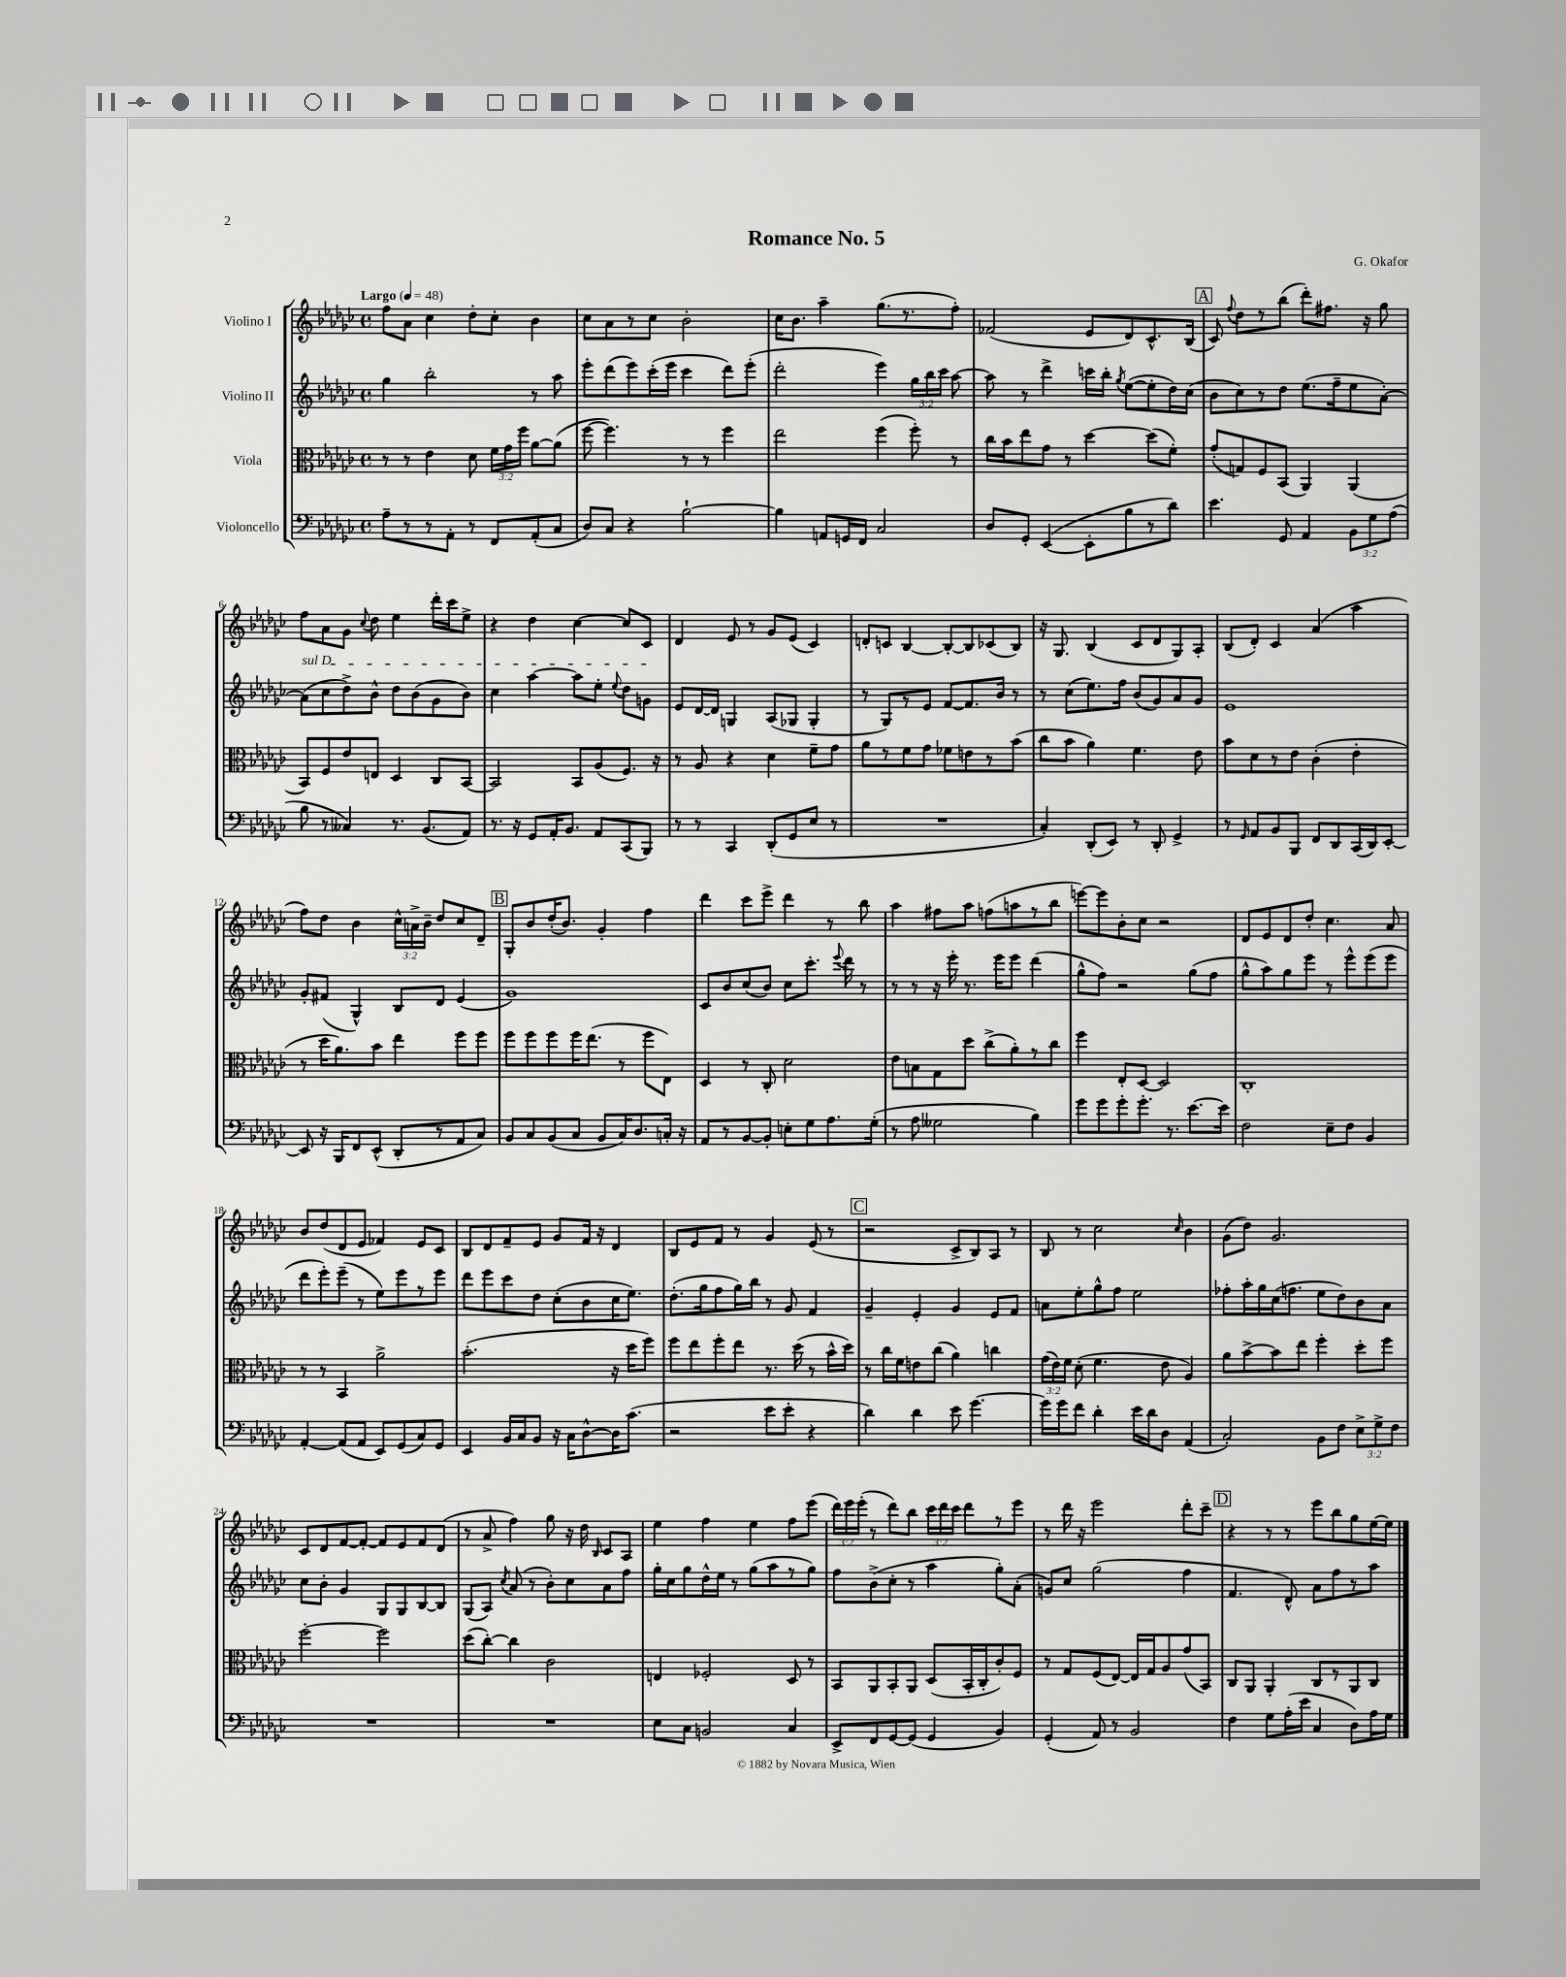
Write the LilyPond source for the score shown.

\header { title = "Romance No. 5" composer = "G. Okafor" }
<<
\new StaffGroup <<
\new Staff = "s0" \with { instrumentName = "Violino I" } {
    \clef treble \key ges \major \defaultTimeSignature \time 4/4 \override Staff.TupletNumber.text = #tuplet-number::calc-fraction-text \tempo "Largo" 4 = 48
    \autoBeamOff f''8[ aes'8] ces''4 des''8[-. ces''8]-. bes'4 |
    ces''8[ aes'8 r8 ces''8] bes'2-. |
    ces''16[ bes'8.] aes''4-- ges''8.[( r8. f''8]-.) |
    fes'2( ees'8[ des'8) ces'8.-^ bes16]( |
    \mark \markup { \box "A" } ces'8) \appoggiatura { f''8 } des''8[ r8 bes''8]( des'''8[-.) fis''8.] r16 ges''8 |
    f''8[ aes'8 ges'8] \appoggiatura { ces''8 } des''8 ees''4 des'''16[-. ces'''16 ees''8]-> |
    r4 des''4 ces''4~ ces''8[ ces'8] |
    des'4 ees'8 r8 ges'8[ ees'8]( ces'4) |
    d'8[-. c'8] bes4~ bes8[~-. bes8 ces'8( bes8]) |
    r16 ges8. bes4( ces'8[ des'8 ges8) aes8]-. |
    bes8[( des'8]-.) ces'4 aes'4( aes''4 |
    f''8[) des''8] bes'4 \tuplet 3/2 { ces''16[-^ a'16-> bes'16]-- } des''8[ ces''8 des'8]-- |
    \mark \markup { \box "B" } ges8[-. bes'8 des''16-.( bes'8.]) ges'4-. f''4 |
    des'''4 ces'''8[ ees'''8]-> des'''4 r8 bes''8 |
    aes''4 fis''8[ aes''8] f''8[( a''8 r8 bes''8] |
    e'''8[~) e'''8 bes'8-. ces''8] r2 |
    des'8[ ees'8 des'8 des''8]-. ces''4. aes'8 |
    bes'8[ des''8( des'8 ees'8] fes'4) ees'8[ ces'8] |
    bes8[ des'8 f'8-- ees'8] ges'8[ f'16] r16 des'4 |
    bes8[ ees'8 f'8] r8 ges'4 ees'8( r8 |
    \mark \markup { \box "C" } r2 ces'8[-> bes8) aes8] r8 |
    bes8 r8 ces''2 \grace { ces''16 } bes'4 |
    ges'8[( des''8]) ges'2. |
    ces'8[ des'8 f'8~ f'8]~-. f'8[ ees'8 f'8 des'8]( |
    r8 aes'8-> f''4) ges''8 r16 des''16 \grace { bes16 } ces'8[ aes8] |
    ees''4 f''4 ees''4 f''8[ ees'''8]( |
    \tuplet 3/2 { des'''16[) ees'''16 ees'''16]-.( } r8 des'''8[) bes''8] \tuplet 3/2 { ces'''16[ des'''16 ces'''16] } des'''8[ r8 ees'''8] |
    r8 des'''16 r16 ees'''2 des'''8[-. ces'''8]-- |
    \mark \markup { \box "D" } r4 r8 r8 ees'''8[ bes''8 ges''8 ees''16~ ees''16] \bar "|." |
}
\new Staff = "s1" \with { instrumentName = "Violino II" } {
    \clef treble \key ges \major \defaultTimeSignature \time 4/4 \override Staff.TupletNumber.text = #tuplet-number::calc-fraction-text
    \autoBeamOff ges''4 bes''2-. r8 aes''8 |
    ees'''8[-. des'''8( ees'''8) ces'''16-.( ees'''16] ces'''4 des'''8[) ees'''8]-.( |
    des'''2-. ees'''4) \tuplet 3/2 { ges''16[ bes''16 ces'''16] } aes''8~ |
    aes''8 r8 des'''4-> c'''16[ bes''16]-. \acciaccatura { ges''8 } ees''8[~( ees''8-. des''16) ces''16]( |
    \mark \markup { \box "A" } bes'8[ ces''8) r8 des''8] ees''8.[( f''16-- ees''8 aes'8]~-.) |
    \once \override TextSpanner.bound-details.left.text = \markup { \italic "sul D" } aes'8[\startTextSpan( ces''8 des''8->) bes'8]-^ des''8[ bes'8( ges'8 bes'8]) |
    ces''4 aes''4~ aes''8[ ees''8]-. \appoggiatura { ees''8 } des''8[ g'8]\stopTextSpan |
    ees'8[ des'16~ des'16] g4 aes8[( ges8] ges4-. |
    r8 ges8[) r8 ees'8] f'8[~ f'8. bes'16] r8 |
    r8 ces''8[( ees''8.) f''16] bes'8[( ges'8) aes'8 ges'8] |
    ees'1 |
    ges'8[-. fis'8]( ges4-^) bes8[ des'8] ees'4( |
    \mark \markup { \box "B" } ges'1) |
    ces'8[ bes'8 ces''8( bes'8]) ces''8[ ces'''8.]-. \appoggiatura { ees'''8 } des'''16 r8 |
    r8 r8 r16 ees'''16-. r8. ees'''16[ ees'''8] des'''4( |
    ges''8[-^ f''8]) r2 ges''8[( f''8] |
    ges''8[-^ aes''8) ges''8 ees'''8] r8 ees'''8[-^ ees'''8( ees'''8] |
    des'''8[ ees'''8-.) ees'''8]--( r8 ees''8[) ees'''8 r8 ees'''8] |
    des'''8[ ees'''8 ces'''8 des''8] ces''8[-.( bes'8 ces''16 ees''8.]) |
    des''8.[-.( ges''16 f''8 ges''16) bes''16] r8 ges'8 f'4 |
    \mark \markup { \box "C" } ges'4-- ees'4-. ges'4 ees'8[ f'8] |
    a'8[ ees''8-. ges''8-^ f''8] ees''2 |
    fes''8[-. aes''16-. ges''16 ces''16( f''8.] ees''8[ des''8) bes'8 aes'8] |
    ces''8[ bes'8]-. ges'4 ges8[ ges8 bes8~ bes8] |
    ges8[( aes8]) \acciaccatura { ces''8 } aes'8( r8 bes'8[-.) ces''8 aes'8 f''8] |
    ges''16[-. ces''16 ges''8 des''16-^ ees''16] r8 ges''8[( aes''8 r8 ges''8]) |
    f''8[ bes'8->( ces''8]-. r8 aes''4 ges''8[-.) aes'8]-.( |
    g'8[) ces''8] ges''2( f''4 |
    \mark \markup { \box "D" } f'4. des'8-^) aes'8[ f''8 r8 aes''8] \bar "|." |
}
\new Staff = "s2" \with { instrumentName = "Viola" } {
    \clef alto \key ges \major \defaultTimeSignature \time 4/4 \override Staff.TupletNumber.text = #tuplet-number::calc-fraction-text
    \autoBeamOff r8 r8 ees'4 des'8 \tuplet 3/2 { f'16[ ges'16 f''16] } aes'8[~ aes'8]( |
    f''8~ f''4.) r8 r8 f''4 |
    ees''2 f''4( f''8-.) r8 |
    ces''16[ bes'16 ees''8 ges'8] r8 des''4~ des''8[( f'8]-.) |
    \mark \markup { \box "A" } ges'8[-.( g8) f8 bes,8]( aes,4) aes,4( |
    bes,8[) f8 ees'8 e8] des4 ces8[ bes,8]~ |
    bes,2 bes,8[ aes8( f8.]) r16 |
    r8 aes8 r4 des'4 f'8[-- ges'8] |
    aes'8[ r8 f'8 ges'8] fes'8[ e'8 r8 bes'8]( |
    ces''8[ bes'8] aes'4) f'4. ees'8 |
    bes'8[ des'8 r8 ees'8] ces'4-.( ees'4-. |
    r8 des''16[ aes'8.) bes'8] ees''4 f''8[ f''8] |
    \mark \markup { \box "B" } f''8[ f''8 f''8 f''16 ees''8.]( r8 f''8[ ees8]) |
    des4 r8 ces8-. des'2 |
    ees'8[ b8 ges8 des''8] ces''8[->( aes'8-.) r8 ces''8] |
    f''4 ees8[-. des8]~ des2 |
    ces1-. |
    r8 r8 bes,4 aes'2-> |
    bes'2.-.( r16 des''16[ f''8]) |
    f''8[ ees''8 f''8-. ees''8] r8. des''16( r8 bes'16[-^ des''16]) |
    \mark \markup { \box "C" } r8 ces''16[ f'16 e'8 ces''8]( aes'4) c''4 |
    \tuplet 3/2 { ges'16[( ees'16) f'16] } des'8-.( f'4. ees'8 aes4) |
    aes'8[ bes'8~-> bes'8 ees''8] f''4-. des''8[-. f''8] |
    f''2~-. f''2 |
    des''8[( ces''8]~-.) ces''4 ces'2 |
    e4 fes2-. des8 r8 |
    bes,8[ aes,8 bes,8-. aes,8] des8[( bes,16-. ces16-. ces'8-.) f8] |
    r8 ges8[ f8( ees8]~) ees16[ ges16 aes8 ges'8( bes,8]) |
    \mark \markup { \box "D" } ces8[ aes,8] aes,4-. ces8[ r8 aes,8 ces8] \bar "|." |
}
\new Staff = "s3" \with { instrumentName = "Violoncello" } {
    \clef bass \key ges \major \defaultTimeSignature \time 4/4 \override Staff.TupletNumber.text = #tuplet-number::calc-fraction-text
    \autoBeamOff aes8[-- r8 r8 aes,8]-. r8 f,8[ aes,8-.( ces8] |
    des8[) ces8] r4 bes2~-! |
    bes4 a,8[ g,16 f,16] ces2 |
    des8[ ges,8]-. ees,4~( ees,8[-. bes8 r8 des'8]) |
    \mark \markup { \box "A" } ees'4. ges,8 aes,4 \tuplet 3/2 { bes,8[ ges8 aes8]( } |
    bes8 r8 ceses4) r8. bes,8.[( aes,8]) |
    r8. r16 ges,8[ aes,16-. bes,8.] aes,8[ ces,8( bes,,8]) |
    r8 r8 ces,4 des,8[-.( ges,8 ees8] r8 |
    R1 |
    ces4-.) des,8[-.( ees,8]) r8 des,8-. ges,4-> |
    r8 \grace { ges,16 } aes,8[ bes,8 bes,,8] f,8[ des,8 ces,16( des,16) ees,8]~-. |
    ees,8 r16 bes,,16[ f,8 ees,8]-^( des,8[-. r8 aes,8 ces8]) |
    \mark \markup { \box "B" } bes,8[ ces8 bes,8( ces8] bes,8[ ces16) des8. c16]-. r16 |
    aes,8[ r8 bes,8~ bes,8]-. e8[-. ges8 aes8. ges16]-.( |
    r8 aes8 geses2 bes4) |
    ges'8[ ges'8 ges'8-. ges'8.]-. r8. ees'8.[~ ees'16] |
    f2 ees8[-- f8] bes,4 |
    aes,4~-. aes,8[( aes,8] ees,8[) ges,8( ces8) ges,8] |
    ees,4 bes,16[ ces16 bes,8] r16 ces16[ des8~-^ des16 ces'8.]( |
    r2 ees'8[ ees'8]-. r4 |
    \mark \markup { \box "C" } des'4) des'4 ees'8 ges'4.~ |
    ges'16[ ges'16 f'8] des'4-. ees'16[ des'16 des8] aes,4( |
    ces2-.) bes,8[ f8] \tuplet 3/2 { ees8[-> ges8-> f8] } |
    R1 |
    R1 |
    ees8[ ces8] b,2 ces4 |
    ees,8[-> f,8 ges,8~ ges,8]( ges,4 bes,4) |
    ges,4-.( aes,8) r8 bes,2 |
    \mark \markup { \box "D" } f4 ges8[ aes16-.( ees'16] ces4 des8[) aes16 ges16] \bar "|." |
}
>>
>>
